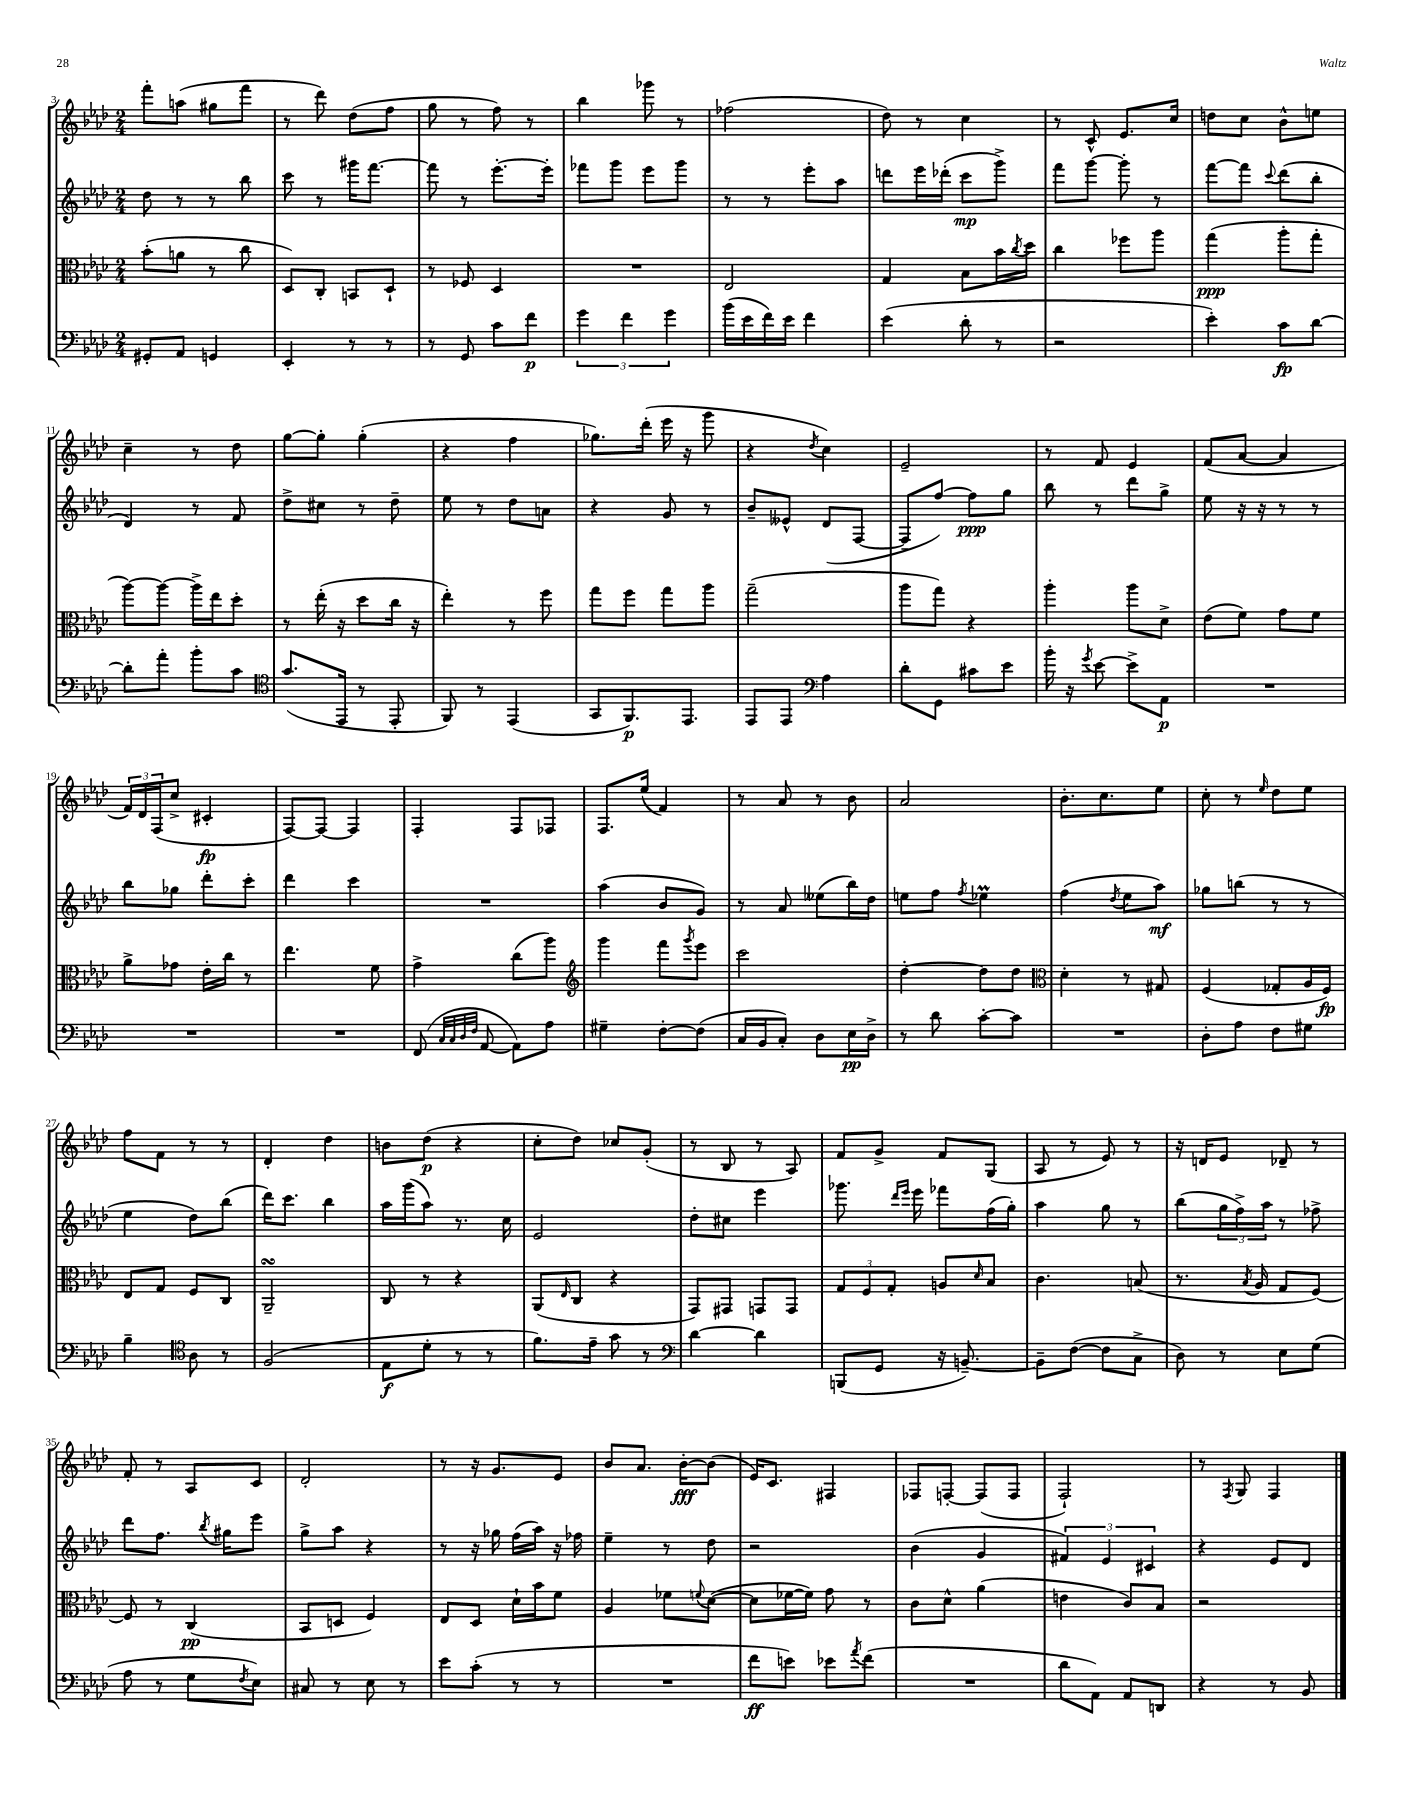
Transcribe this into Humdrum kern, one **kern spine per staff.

**kern	**kern	**kern	**kern
*staff4	*staff3	*staff2	*staff1
*clefF4	*clefC3	*clefG2	*clefG2
*k[b-e-a-d-]	*k[b-e-a-d-]	*k[b-e-a-d-]	*k[b-e-a-d-]
*M2/4	*M2/4	*M2/4	*M2/4
8GG#'	(8b-'	8dd-	8fff'
8AA-	8a	8r	(8aa
4GG	8r	8r	8gg#
.	8cc	8bb-	8fff
=	=	=	=
4EE-'	8D-)	8ccc	8r
.	8C'	8r	8ddd-)
8r	8BB	16ggg#	(8dd-
.	.	[8.fff	.
8r	8D-`	.	8ff
=	=	=	=
8r	8r	8fff]	8gg
8GG	8F-	8r	8r
8c	4D-	[8.eee-'	8ff)
8f	.	.	8r
.	.	16eee-']	.
=	=	=	=
6g	2r	8fff-	4bb-
.	.	8ggg	.
6f	.	.	.
.	.	8eee-	8ggg-
6g	.	.	.
.	.	8ggg	8r
=	=	=	=
(16b-	2E-	8r	(2ff-
16e-	.	.	.
16f)	.	8r	.
16e-	.	.	.
4f	.	8eee-'	.
.	.	8aa-	.
=	=	=	=
(4e-	4G	8ddd	8dd-)
.	.	16eee-	8r
.	.	(16ddd-'	.
8d-'	8B-	8ccc	4cc
8r	16b-	8ggg^)	.
.	8qcc	.	.
.	16dd-	.	.
=	=	=	=
2r	4cc	8fff	8r
.	.	[8ggg	8c^^
.	8ff-	8ggg']	8.e-
.	8aa-	8r	.
.	.	.	16cc
=	=	=	=
4e-')	(4gg	[8fff	8dd
.	.	8fff]	8cc
.	.	8qqccc	.
8c	8aa-'	(8ddd-	8b-^^
[8d-	8gg'	8bb-'	8ee
=	=	=	=
8d-']	[8aa-)	4d-)	4cc~
8a-'	8aa-_	.	.
8b-'	16aa-^]	8r	8r
.	16ee-	.	.
8c	8dd-'	8f	8dd-
=	=	=	=
*clefC4	*	*	*
(8.g	8r	8dd-^	[8gg
.	(16ee-'	8cc#	8gg']
16EE-	16r	.	.
8r	8dd-	8r	(4gg'
8EE-'	16cc	8dd-~	.
.	16r	.	.
=	=	=	=
8FF)	4ee-')	8ee-	4r
8r	.	8r	.
(4EE-	8r	8dd-	4ff
.	8ff	8a	.
=	=	=	=
8GG	8gg	4r	8.gg-)
8.FF)	8ff	.	.
.	.	.	(16ddd-'
.	8gg	8g	16eee-
8.EE-	.	.	16r
.	8aa-	8r	8ggg
=	=	=	=
8EE-	(2gg~	8b-~	4r
8EE-	.	8e--^^	.
*clefF4	*	*	*
.	.	.	8qdd-
4A-	.	(8d-	4cc)
.	.	[8F	.
=	=	=	=
8d-'	8aa-	8F~]	2e-~
8GG	8gg)	[8ff)	.
8c#	4r	8ff]	.
8e-	.	8gg	.
=	=	=	=
16b-'	4aa-'	8bb-	8r
16r	.	.	.
8qg	.	.	.
[8e-	.	8r	8f
8e-^]	8aa-	8ddd-	4e-
8AA-	8d-^	8gg^	.
=	=	=	=
2r	(8e-	8ee-	(8f
.	8f)	16r	[8a-
.	.	16r	.
.	8g	8r	4a-]
.	8f	8r	.
=	=	=	=
2r	8a-^	8bb-	24f)
.	.	.	24d-
.	.	.	(24F
.	8g-	8gg-	8cc^
.	16e-'	8ddd-'	4c#'
.	16cc	.	.
.	8r	8ccc'	.
=	=	=	=
2r	4.ee-	4ddd-	[8F)
.	.	.	8F_
.	.	4ccc	4F]
.	8f	.	.
=	=	=	=
(8FF	4g^	2r	4F'
32qqC	.	.	.
32qqC	.	.	.
32qqD-	.	.	.
32qqF	.	.	.
[8AA-	.	.	.
8AA-])	(8cc	.	8F
8A-	8aa-)	.	8F-
=	=	=	=
*	*clefG2	*	*
4G#~	4ggg	(4aa-	8.F
.	.	.	(16ee-
[8F'	8fff	8b-	4f)
.	8qggg	.	.
(8F]	8eee-	8g)	.
=	=	=	=
16C	2ccc	8r	8r
16BB-	.	.	.
8C')	.	8a-	8a-
8D-	.	(8ee--	8r
16E-	.	16bb-)	8b-
16D-^	.	16dd-	.
=	=	=	=
8r	[4dd-'	8ee	2a-
8d-	.	8ff	.
.	.	8qff	.
[8c'	8dd-]	4ee-	.
8c]	8dd-	.	.
=	=	=	=
*	*clefC3	*	*
2r	4d-'	(4ff	8.b-'
.	.	.	8.cc
.	.	8qdd-	.
.	8r	8ee-	.
.	8G#	8aa-)	8ee-
=	=	=	=
8D-'	(4F	8gg-	8cc'
8A-	.	(8bb	8r
.	.	.	16qqee-
8F	8G-'	8r	8dd-
8G#	16A-	8r	8ee-
.	16F)	.	.
=	=	=	=
4B-~	8E-	4ee-	8ff
.	8G	.	8f
*clefC4	*	*	*
8A-	8F	8dd-)	8r
8r	8C	(8bb-	8r
=	=	=	=
(2F	2AA-~	16ddd-)	4d-'
.	.	8.ccc	.
.	.	4bb-	4dd-
=	=	=	=
8E-	8C	16aa-	8b
.	.	(16ggg	.
8d-'	8r	8aa-)	(8dd-
8r	4r	8.r	4r
8r	.	.	.
.	.	16cc	.
=	=	=	=
8.f)	(8AA-	2e-	8cc'
.	16qqE-	.	.
.	8C	.	8dd-)
16e-~	.	.	.
8g	4r	.	8cc-
8r	.	.	(8g'
=	=	=	=
*clefF4	*	*	*
[4d-	8GG)	8dd-'	8r
.	8GG#	8cc#	8B-
4d-]	8GG	4eee-	8r
.	8GG	.	8A-)
=	=	=	=
(8BBB	12G	8.ggg-	8f
.	12F	.	.
8GG	.	.	8g^
.	12G'	.	.
.	.	16qqddd-	.
.	.	16qqeee-	.
.	.	16eee-	.
16r	8A	8fff-	8f
[8.BB~)	.	.	.
.	16qqd-	.	.
.	8B-	(16ff	(8G
.	.	16gg')	.
=	=	=	=
8BB~]	4.c	4aa-	8A-
([8F	.	.	8r
8F]	.	8gg	8e-)
8C^	(8B	8r	8r
=	=	=	=
8D-)	8.r	(8bb-	16r
.	.	.	16d
8r	.	24gg	8e-
.	.	24ff^)	.
.	8qB-	.	.
.	16A-	.	.
.	.	24aa-	.
8E-	8G	8r	8d-~
(8G	[8F)	8ff-^	8r
=	=	=	=
8A-	8F]	8ddd-	8f'
8r	8r	8.ff	8r
8G	(4C	.	8A-
.	.	8qbb-	.
.	.	16gg#	.
8qF	.	.	.
8E-)	.	8eee-	8c
=	=	=	=
8C#	8BB-	8gg^	2d-'
8r	8D	8aa-	.
8E-	4F)	4r	.
8r	.	.	.
=	=	=	=
8e-	8E-	8r	8r
(8c'	8D-	16r	16r
.	.	16gg-	8.g
8r	16d-`	(16ff	.
.	16b-	16aa-)	.
8r	8f	16r	8e-
.	.	16ff-	.
=	=	=	=
2r	4A-	4ee-~	8b-
.	.	.	8.a-
.	8f-	8r	.
.	.	.	[16b-'
.	8qqf	.	.
.	([8d-	8dd-	(8b-]
=	=	=	=
8f	8d-]	2r	16e-)
.	.	.	8.c
8e)	[16f-	.	.
.	16f-])	.	.
8e-	8g	.	4F#
8qa-	.	.	.
(8f	8r	.	.
=	=	=	=
2r	8c	(4b-	8F-
.	8d-^^	.	[8F'
.	(4a-	4g	(8F]
.	.	.	8F
=	=	=	=
8d-	4e	6f#)	2F`)
8AA-)	.	.	.
.	.	6e-	.
8AA-	8c)	.	.
.	.	6c#	.
8DD	8B-	.	.
=	=	=	=
4r	2r	4r	8r
.	.	.	8qF
.	.	.	8G
8r	.	8e-	4F
8BB-	.	8d-	.
==	==	==	==
*-	*-	*-	*-
